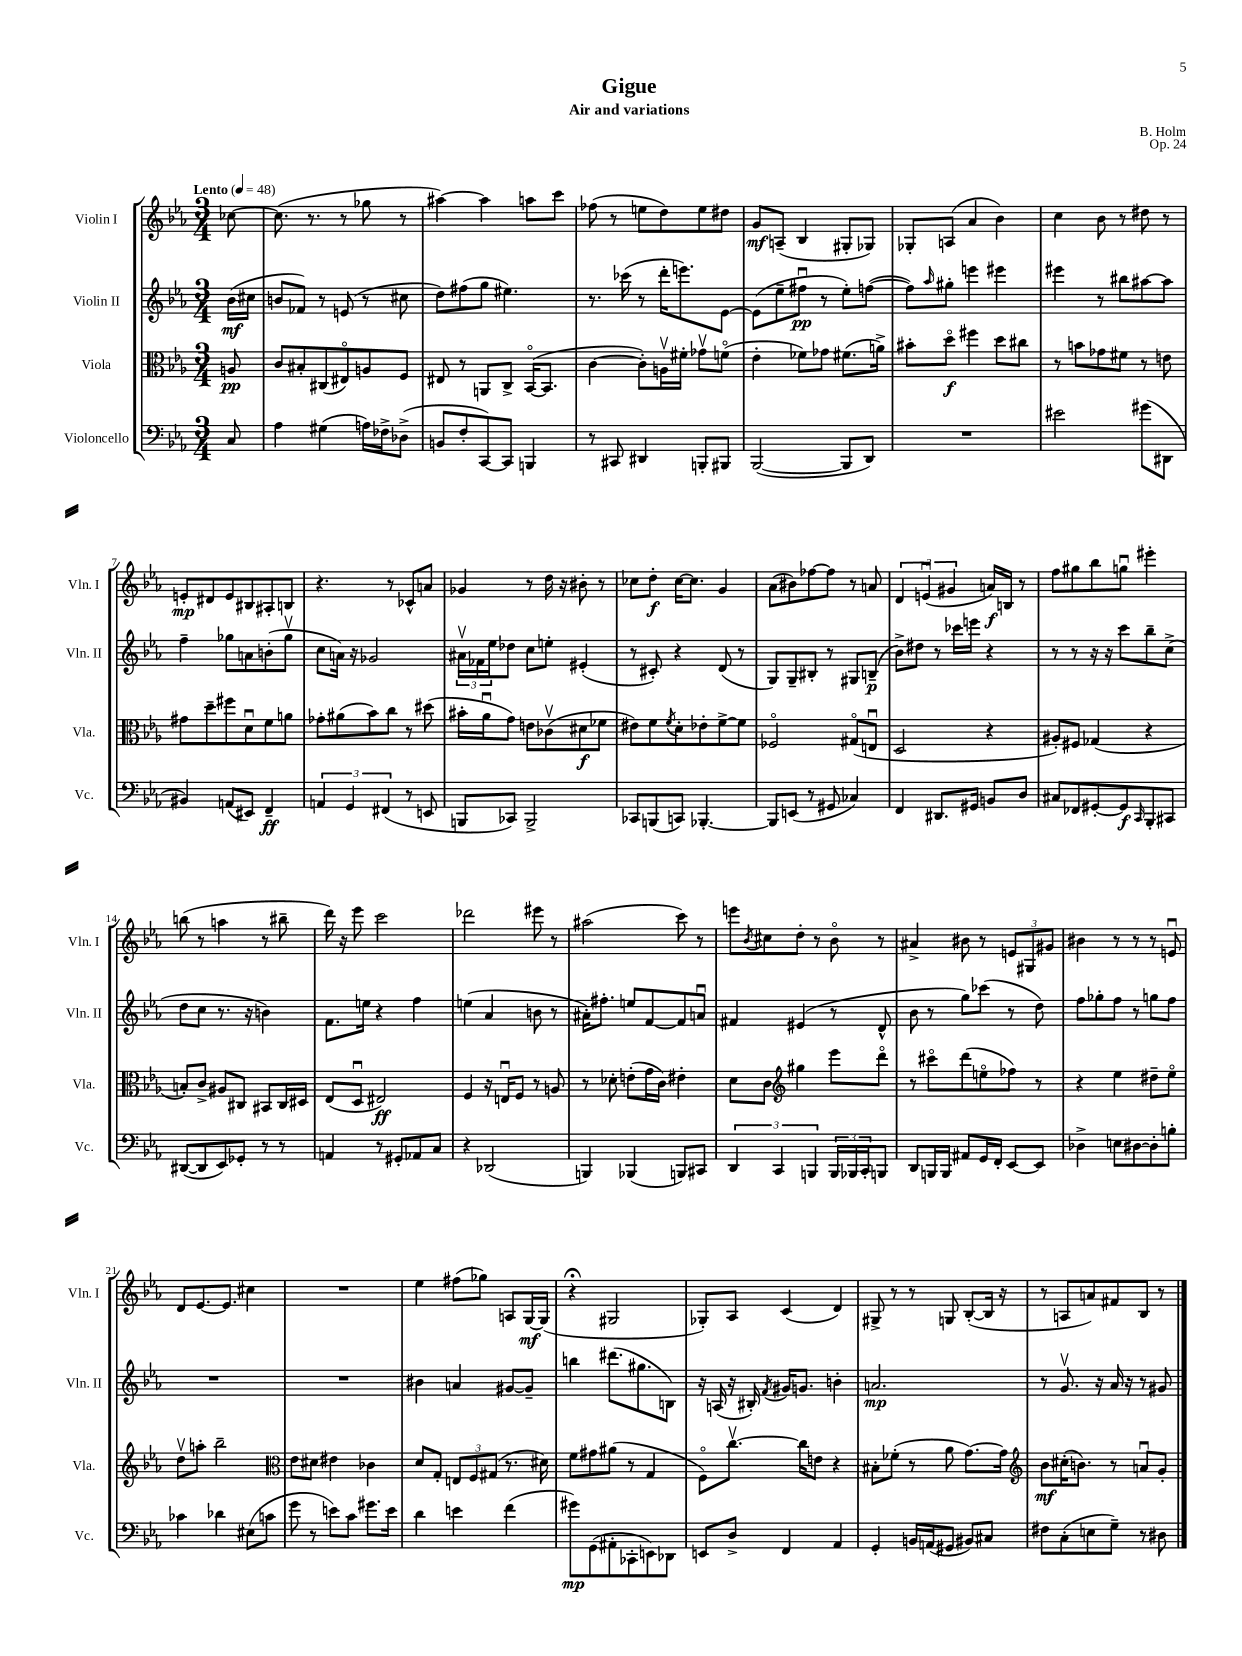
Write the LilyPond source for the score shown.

\header { title = "Gigue" composer = "B. Holm" subtitle = "Air and variations" opus = "Op. 24" }
<<
\new StaffGroup <<
\new Staff = "s0" \with { instrumentName = "Violin I" shortInstrumentName = "Vln. I" } {
    \clef treble \key ees \major \numericTimeSignature \time 3/4 \partial 8 \tempo "Lento" 4 = 48
    ces''8~ |
    ces''8.( r8. r8 ges''8 r8 |
    ais''4~) ais''4 a''8 c'''8 |
    fes''8( r8 e''8 d''8) e''8 dis''8 |
    g'8\mf a8--( bes4 gis8-. ges8) |
    ges8-. a8( aes'4 bes'4) |
    c''4 bes'8 r8 dis''8 r8 |
    e'8-.\mp dis'8 e'8 bis8 ais8-. b8 |
    r4. r8 ces'8-^ a'8 |
    ges'4 r8 d''16 r16 bis'8-. r8 |
    ces''8 d''8-.\f ces''16~ ces''8. g'4 |
    aes'8( bis'8) fes''8~ fes''8 r8 a'8 |
    \tuplet 3/2 { d'4 e'4\downbow( gis'4 } a'16\f) b16 r8 |
    f''8 gis''8 bes''8 g''8\downbow eis'''4-. |
    b''8( r8 a''4 r8 bis''8-- |
    d'''16) r16 ees'''8 c'''2 |
    des'''2 eis'''8 r8 |
    ais''2( c'''8) r8 |
    e'''8 \acciaccatura { bes'8 } cis''8 d''8-. r8 bes'8\flageolet r8 |
    ais'4-> bis'8 r8 \tuplet 3/2 { e'8 gis8 gis'8 } |
    bis'4 r8 r8 r8 e'8\downbow |
    d'8 ees'8.~ ees'8. cis''4 |
    R2. |
    ees''4 fis''8( ges''8) a8 g16~\mf g16( |
    r4\fermata gis2 |
    ges8-.) aes8 c'4( d'4) |
    gis8-> r8 r8 g8 bes8~-.( bes16 r16 |
    r8 a8 a'8) fis'8 bes8 r8 \bar "|." |
}
\new Staff = "s1" \with { instrumentName = "Violin II" shortInstrumentName = "Vln. II" } {
    \clef treble \key ees \major \numericTimeSignature \time 3/4 \partial 8
    bes'16\mf( cis''16 |
    b'8 fes'8) r8 e'8( r8 cis''8 |
    d''8) fis''8( g''8 eis''4.) |
    r8. ces'''16( r8 d'''16-. e'''8.) ees'8~ |
    ees'8( ees''8-- fis''8\downbow\pp r8 ees''8-.) f''8~( |
    f''8) \grace { aes''16 } gis''8-. e'''4 eis'''4 |
    eis'''4 r8 bis''8 ais''8~ ais''8 |
    f''4-- ges''8 a'8 b'8-.( ges''8\upbow |
    c''8 a'16) r16 ges'2 |
    \tuplet 3/2 { ais'16\upbow fes'16 ees''16 } des''8 c''8 e''8-. eis'4-.( |
    r8 cis'8-.) r4 d'8( r8 |
    g8) g8-- bis8-. r8 gis8 b8--\p( |
    bes'8->) dis''8 r8 ces'''16 e'''16 r4 |
    r8 r8 r16 r16 c'''8 bes''8-- c''8->( |
    d''8 c''8 r8. r16 b'4) |
    f'8. e''16 r4 f''4 |
    e''4( aes'4 b'8 r8 |
    ais'16-.) fis''8.-. e''8 f'8~ f'8 a'8\downbow |
    fis'4 eis'4( r8 d'8-^ |
    bes'8 r8 g''8) ces'''8( r8 d''8) |
    f''8 ges''8-. f''8 r8 g''8 f''8 |
    R2. |
    R2. |
    bis'4 a'4 gis'8~ gis'8-- |
    b''4 dis'''8.( gis''8. b8) |
    r16 a16( r16 bis16-.) \acciaccatura { f'8 } gis'16 g'8. b'4-. |
    a'2.\mp |
    r8 g'8.\upbow r16 aes'16 r16 r8 gis'8 \bar "|." |
}
\new Staff = "s2" \with { instrumentName = "Viola" shortInstrumentName = "Vla." } {
    \clef alto \key ees \major \numericTimeSignature \time 3/4 \partial 8
    a8\pp |
    c'8 bis8-. cis8( eis8\flageolet) a8 f8 |
    eis8 r8 a,8 c8-> bes,16~\flageolet( bes,8. |
    c'4~ c'8-.) a16\upbow fis'16-. ges'8\upbow f'8\flageolet( |
    ees'4-. fes'8) ges'8 fis'8.( a'16->) |
    bis'8-. d''8\flageolet\f fis''4 d''8 cis''8 |
    r8 b'8 ges'8 fis'8 r8 e'8 |
    gis'8 d''8-- fis''8 d'8\downbow f'8 a'8 |
    ges'8-. ais'8( bes'8) c''8 r8 dis''8( |
    bis'16-. aes'16\downbow g'8) e'8 ces'8\upbow( dis'8\f fes'8 |
    eis'8) f'8 \acciaccatura { f'8 } d'8-. ees'8-. f'8~-> f'8 |
    fes2\flageolet gis8\flageolet( e8\downbow |
    d2 r4 |
    ais8-.) fis8 ges4( r4 |
    b8-.) c'8-> ais8 cis8 bis,8 cis16 dis16 |
    ees8( d8\downbow eis2\ff) |
    f4 r16 e16\downbow f8 r8 a8 |
    r8 des'8-. e'8-.( g'16 c'16) eis'4-. |
    d'8 c'8 \clef treble gis''4 ees'''8 d'''8\flageolet |
    r8 cis'''8\flageolet d'''8( e''8\flageolet fes''8) r8 |
    r4 ees''4 dis''8-- ees''8\flageolet |
    d''8\upbow a''8-. bes''2-- |
    \clef alto ees'8 dis'8 eis'4 ces'4 |
    d'8 g8-. \tuplet 3/2 { e8 f8 gis8( } r8. dis'16) |
    f'8 gis'8 ais'8( r8 g4 |
    f8\flageolet) c''8.~\upbow c''16 e'8 r4 |
    bis8-. fes'8-.( r8 aes'8 g'8.~) g'16 |
    \clef treble bes'8\mf cis''16-.( b'8.) r8 a'8\downbow g'8-. \bar "|." |
}
\new Staff = "s3" \with { instrumentName = "Violoncello" shortInstrumentName = "Vc." } {
    \clef bass \key ees \major \numericTimeSignature \time 3/4 \partial 8
    c8 |
    aes4 gis4( a16) fes16-> des8->( |
    b,8 f8-. c,8~) c,8 b,,4 |
    r8 cis,8 dis,4 b,,8-. bis,,8 |
    bes,,2~( bes,,8 d,8) |
    R2. |
    eis'2 gis'8( dis,8 |
    bis,4) a,8( eis,8) f,4--\ff |
    \tuplet 3/2 { a,4 g,4 fis,4( } r8 e,8 |
    b,,8 ces,8) b,,2-> |
    ces,8 b,,8( c,8) bes,,4.~-. |
    bes,,8 e,8( r8 gis,8 ces4) |
    f,4 dis,8. gis,16 b,8 d8 |
    cis8 fes,8 gis,8~-. gis,8\f \grace { c,16 } bes,,8-. cis,8 |
    dis,8~( dis,8 ees,8) ges,8-. r8 r8 |
    a,4 r8 gis,8-. aes,8 c8 |
    r4 des,2( |
    b,,4) bes,,4( b,,8) cis,8 |
    \tuplet 3/2 { d,4 c,4 b,,4 } \tuplet 3/2 { b,,16 bes,,16 c,16-. } b,,8 |
    d,8 b,,16 b,,16 ais,8 g,16 f,16-. ees,8~ ees,8 |
    des4-> e8 dis8~ dis8-. b8-. |
    ces'4 des'4 eis8( c'8 |
    g'8 r8 e'8) c'8 gis'8. e'16 |
    d'4 e'4 f'4( |
    gis'8\mp) g,8( ais,8-. ces,8-. e,8) des,8 |
    e,8 d8-> f,4 aes,4 |
    g,4-. b,16 a,16( gis,8 bis,8) cis8 |
    fis8 c8-.( e8 g8--) r8 dis8 \bar "|." |
}
>>
>>
